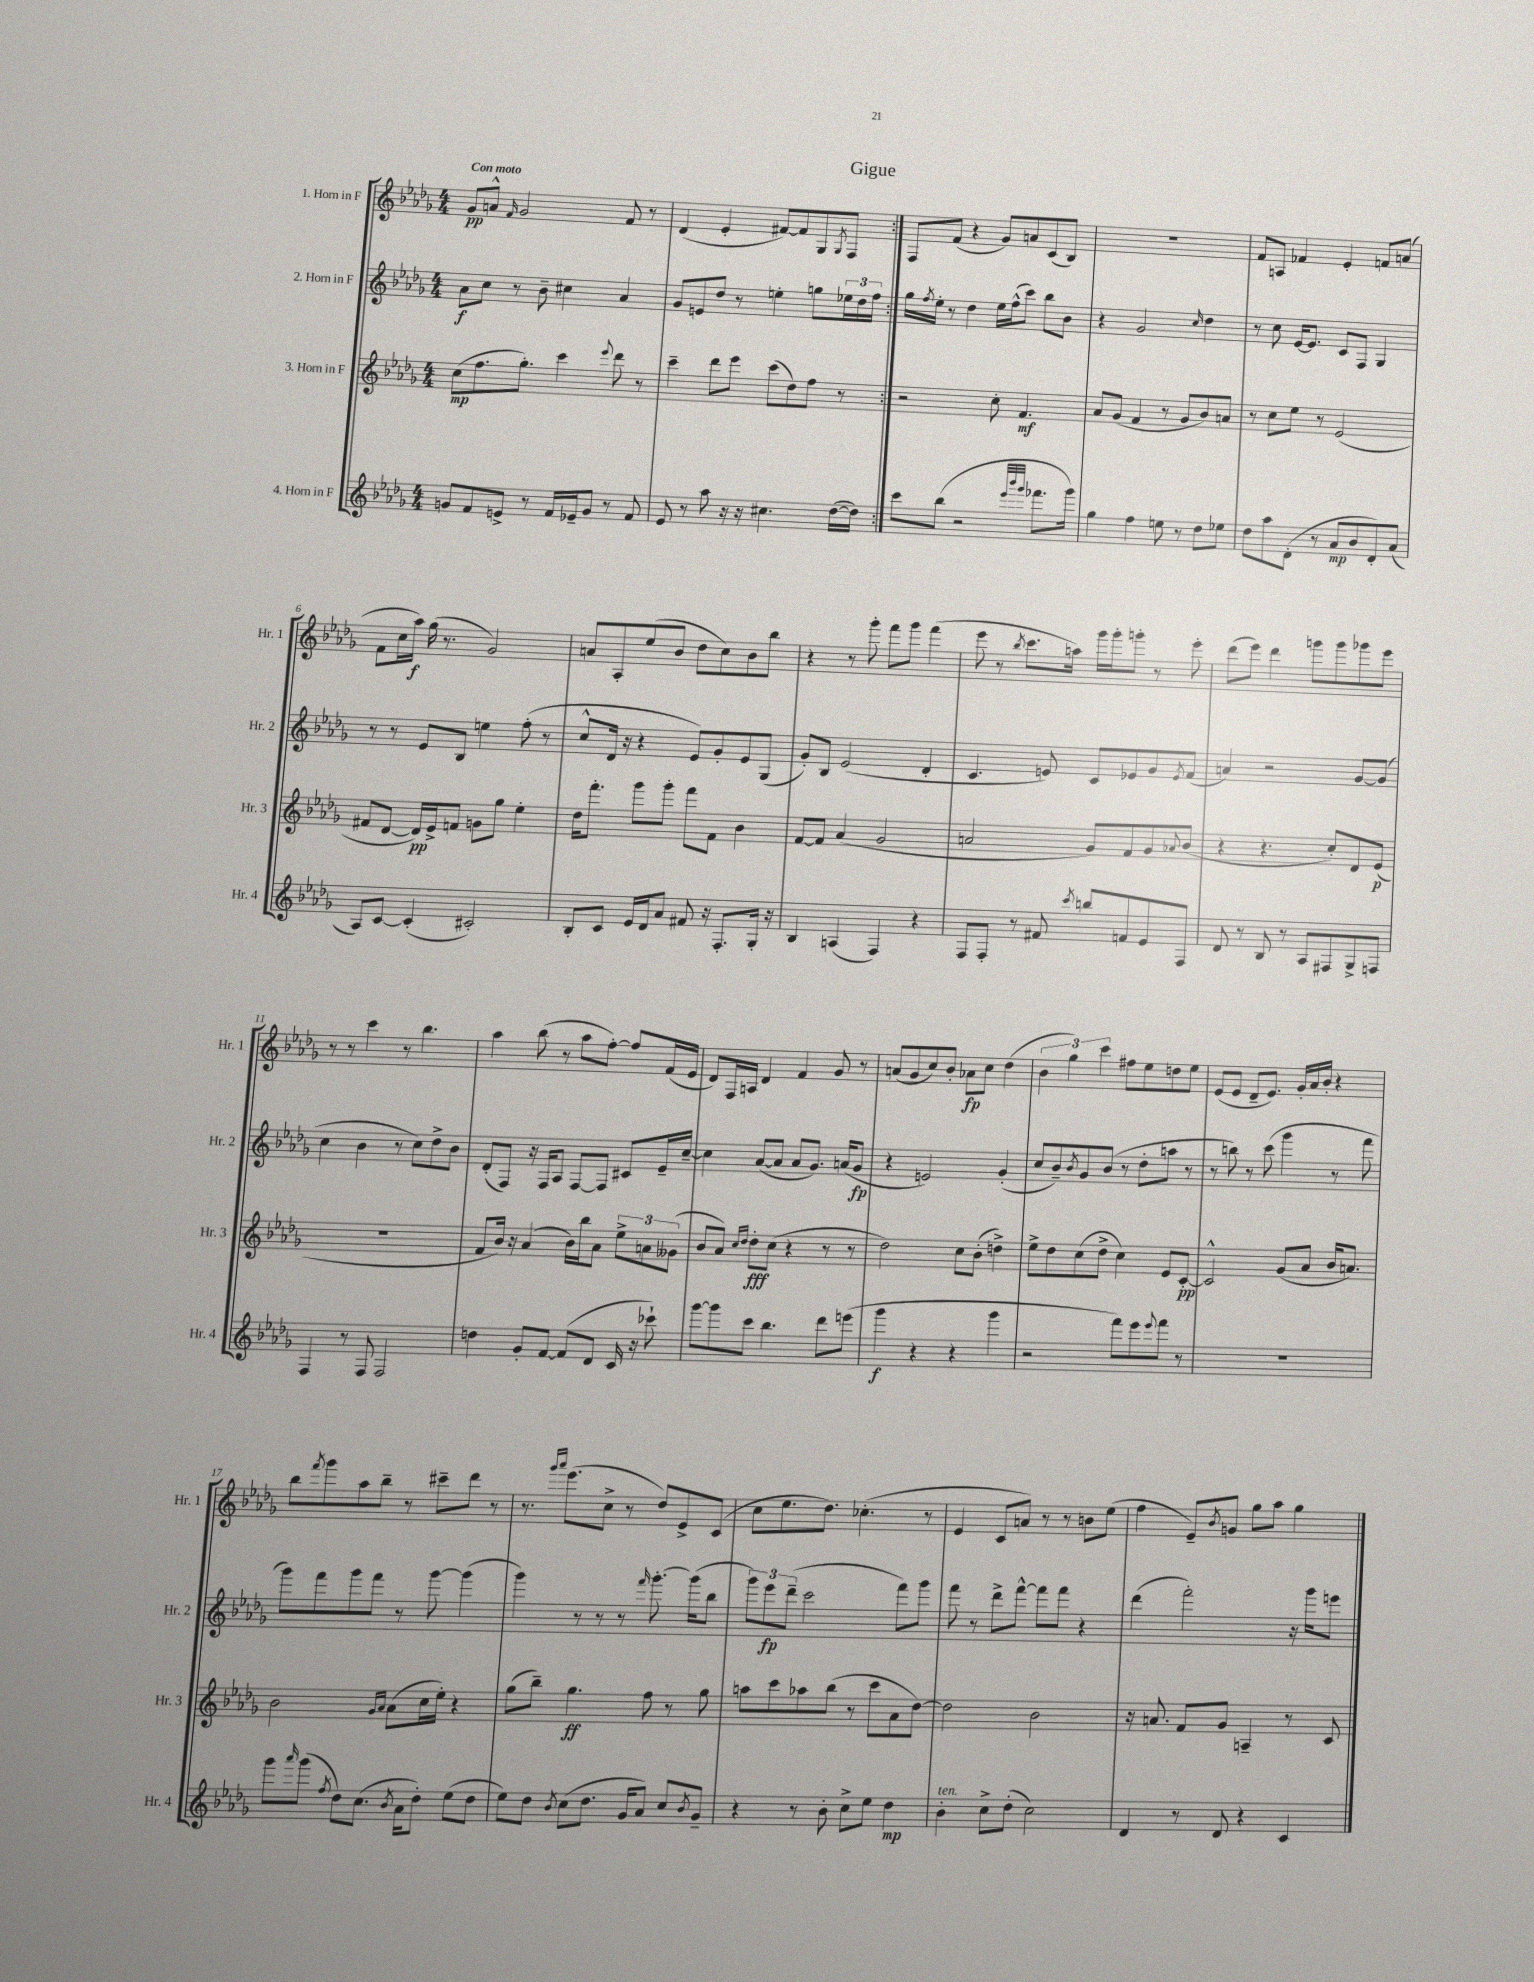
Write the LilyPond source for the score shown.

\header { title = "Gigue" }
<<
\new StaffGroup <<
\new Staff = "s0" \with { instrumentName = "1. Horn in F" shortInstrumentName = "Hr. 1" } {
    \clef treble \key des \major \numericTimeSignature \time 4/4 \tempo "Con moto"
    \repeat volta 2 { ges'8\pp a'8-^ \grace { f'16 } ges'2 f'8 r8 |
    des'4( ees'4-. fis'8~) fis'8 ges8 \acciaccatura { ges8 } f8 | }
    f8 f'8( r4 ges'8) a'8 c'8( bes8) |
    R1 |
    f'8 a8 fes'4 ees'4-. f'8 a'8( |
    f'8 c''16 aes''16\f) ges''16( r8. ges'2) |
    a'8 aes8-. ees''8( bes'8 des''8 c''8) bes'8 bes''8 |
    r4 r8 ges'''8-. f'''8 ges'''8 f'''4( |
    ees'''8 r8 \acciaccatura { bes''8 } c'''8. a''16) ges'''16 ges'''16-. g'''8-. r8 ees'''8-. |
    des'''8( ees'''8) des'''4 g'''8 g'''8 ges'''8 ees'''8 |
    r8 r8 c'''4 r8 bes''4. |
    aes''4 bes''8( r8 aes''8 f''8~-.) f''8 f'16( ees'16 |
    des'8) f16 a16 des'4 f'4 ges'8 r8 |
    a'8( ges'8 c''8) bes'8-. aes'8\fp c''8 des''4( |
    \tuplet 3/2 { bes'4 ges''4) c'''4 } fis''8 ees''8 d''8 ees''8 |
    ees'8( ees'8 des'8-- ees'8.) ges'16-. aes'16 bes'16-. r4 |
    bes''8 \acciaccatura { f'''8 } ges'''8 aes''8 bes''8-- r8 cis'''8-- des'''8 r8 |
    r8. \grace { ges'''16 aes'''16 } ees'''8.( c''8-> r8 des''8) ees'8-> c'8( |
    c''8 ees''8. des''8.) ces''4.-.( r8 |
    ees'4 c'8 a'8) r8 r8 b'8 ees''8( |
    f''4 ees'8--) \acciaccatura { bes'8 } g'8 ges''8 aes''8 ges''4 \bar "|." |
}
\new Staff = "s1" \with { instrumentName = "2. Horn in F" shortInstrumentName = "Hr. 2" } {
    \clef treble \key des \major \numericTimeSignature \time 4/4
    \repeat volta 2 { aes'8\f c''8 r8 bes'8-- cis''4 aes'4 |
    ges'8 e'8 des''8 r8 e''4-. g''8 \tuplet 3/2 { ees''16 des''16 f''16 } | }
    ges''16 \acciaccatura { f''8 } ees''16-. r8 des''4 ees''16 f''16-^( c'''8) bes''8 bes'8 |
    r4 ges'2 \grace { c''16 } des''4 |
    r8 c''8 ees'16~ ees'8. c'8 f8 ges4 |
    r8 r8 ees'8 bes8 e''4 f''8-.( r8 |
    c''8-^ des'16 r16 r4 ees'8) ges'8-. ees'8 ges8( |
    ges'8-.) bes8 ees'2( des'4-. |
    c'4. e'8) c'8 ees'8 ges'8 \acciaccatura { ees'8 } f'8( |
    a'4) r2 ges'8~ ges'8( |
    c''4 bes'4 r8 c''8) des''8-> bes'8 |
    des'8-.( f8) r16 f16 aes8 f8~ f8 cis'8 ees'16-- c''16~-- |
    c''4 aes'8~( aes'8 aes'8 ges'8.) a'16( ges'8\fp |
    r4 e'2) ges'4-.( |
    c''8 bes'8--) \acciaccatura { bes'8 } ges'8 bes'8( r8 des''8-. a''8 r8 |
    r8 b''8) r8 c'''8( ges'''4 r8 f'''8 |
    ges'''8) f'''8 ges'''8 f'''8 r8 ges'''8~ ges'''4( |
    ges'''4) r8 r8 r8 \grace { f'''16 } ges'''8.~-. ges'''16( bes''8 |
    \tuplet 3/2 { ges'''8) ees'''8\fp des'''8--( } c'''2 f'''8) ges'''8 |
    f'''8 r8 des'''8-> f'''8~-^ f'''8 f'''8 r4 |
    des'''4( f'''2-.) r16 ges'''16 e'''8 \bar "|." |
}
\new Staff = "s2" \with { instrumentName = "3. Horn in F" shortInstrumentName = "Hr. 3" } {
    \clef treble \key des \major \numericTimeSignature \time 4/4
    \repeat volta 2 { c''8\mp( f''8. ges''8.-.) c'''4 \appoggiatura { ees'''8 } des'''8 r8 |
    c'''4-- des'''8 ees'''8 c'''8( des''8) f''8 r8 | }
    r2 c''8-. f'4.\mf |
    aes'8 ges'8( f'4 r8 ges'8 bes'8) a'8 |
    r8 c''8 ees''8 r8 ees'2( |
    fis'8 des'8~ des'16\pp) ees'16-> f'8 g'8 ges''8 ees''4-. |
    des''16 f'''8.-. ges'''8 ges'''8-. f'''8 f'8 bes'4 |
    f'8~ f'8 aes'4( ges'2 |
    a'2 ges'8) f'8 ges'8 \appoggiatura { aes'8 } bes'8( |
    r4 r4. c''8-.) des'8 ees'8\p( |
    R1 |
    f'8 bes'16) r16 aes'4( bes'16) bes''16 aes'8 \tuplet 3/2 { ees''8-> a'8 geses'8( } |
    bes'8 aes'8) \grace { c''16 des''16 } des''8-.\fff c''8( r4 r8 r8 |
    des''2) c''8 bes'8-.( d''4->) |
    ees''8-> des''8 c''8( des''8-> c''4) ees'8 c'8~-.\pp |
    c'2-^ ges'8( aes'8 bes'16 a'8.) |
    bes'2 \grace { ges'16 aes'16 } aes'8( c''16 ees''16-.) r4 |
    ges''8( bes''8--) ges''4.\ff f''8 r8 ges''8 |
    a''8 c'''8 aes''8 bes''8( r8 c'''8 aes'8 des''8~) |
    des''2 bes'2 |
    r16 a'8. f'8 ges'8 a4-- r8 c'8 \bar "|." |
}
\new Staff = "s3" \with { instrumentName = "4. Horn in F" shortInstrumentName = "Hr. 4" } {
    \clef treble \key des \major \numericTimeSignature \time 4/4
    \repeat volta 2 { g'8 f'8 e'8-> r8 f'16 ees'16-- g'8 r8 f'8 |
    ees'8 r8 aes''8 r16 r16 cis''4. des''16~( des''16) | }
    c'''8 bes''8( r2 \grace { ees'''32 bes'''32 ges'''32 } fes'''8. ges'''16) |
    ges''4 f''4 e''8 r8 des''8 ees''8 |
    des''8 aes''8 des'8-.( r8 aes'8\mp bes'8 des'8-.) aes'8( |
    aes8) c'8~ c'4-.( cis'2-.) |
    bes8-. c'8 ees'16 des'16 aes'8 fis'8 r16 f8.-. ges16-. r16 |
    bes4 a4( f4) r4 |
    f8 f8-. r8 fis'8 \acciaccatura { c'''8 } b''8 f'8 ees'8 f8 |
    des'8 r8 bes8 r8 aes8 fis8 ges8-> f8 |
    f4 r8 f8 f2 |
    d''4 ges'8-. f'8~ f'8( des'8 c'16 r16 ces'''8-!) |
    ges'''8~ ges'''8 c'''8 bes''4. des'''8 e'''8( |
    ges'''4\f r4 r4 ges'''4 |
    r2 f'''8) ees'''8 \appoggiatura { ees'''8 } f'''8 r8 |
    R1 |
    ges'''8 \grace { aes'''16 } ges'''8( \acciaccatura { f''8 } des''8) c''8.( \acciaccatura { bes'8 } aes'16 des''8-.) ees''8( des''8 |
    ees''8) des''8 \acciaccatura { bes'8 } c''8( des''8. ges'16 aes'8) c''8 \acciaccatura { bes'8 } ges'8-- |
    r4 r8 bes'8-. c''8-> ees''8 des''4\mp |
    bes'4-.^\markup { \italic "ten." } c''8-> des''8-.( c''2) |
    des'4 r8 des'8 r4 c'4 \bar "|." |
}
>>
>>
